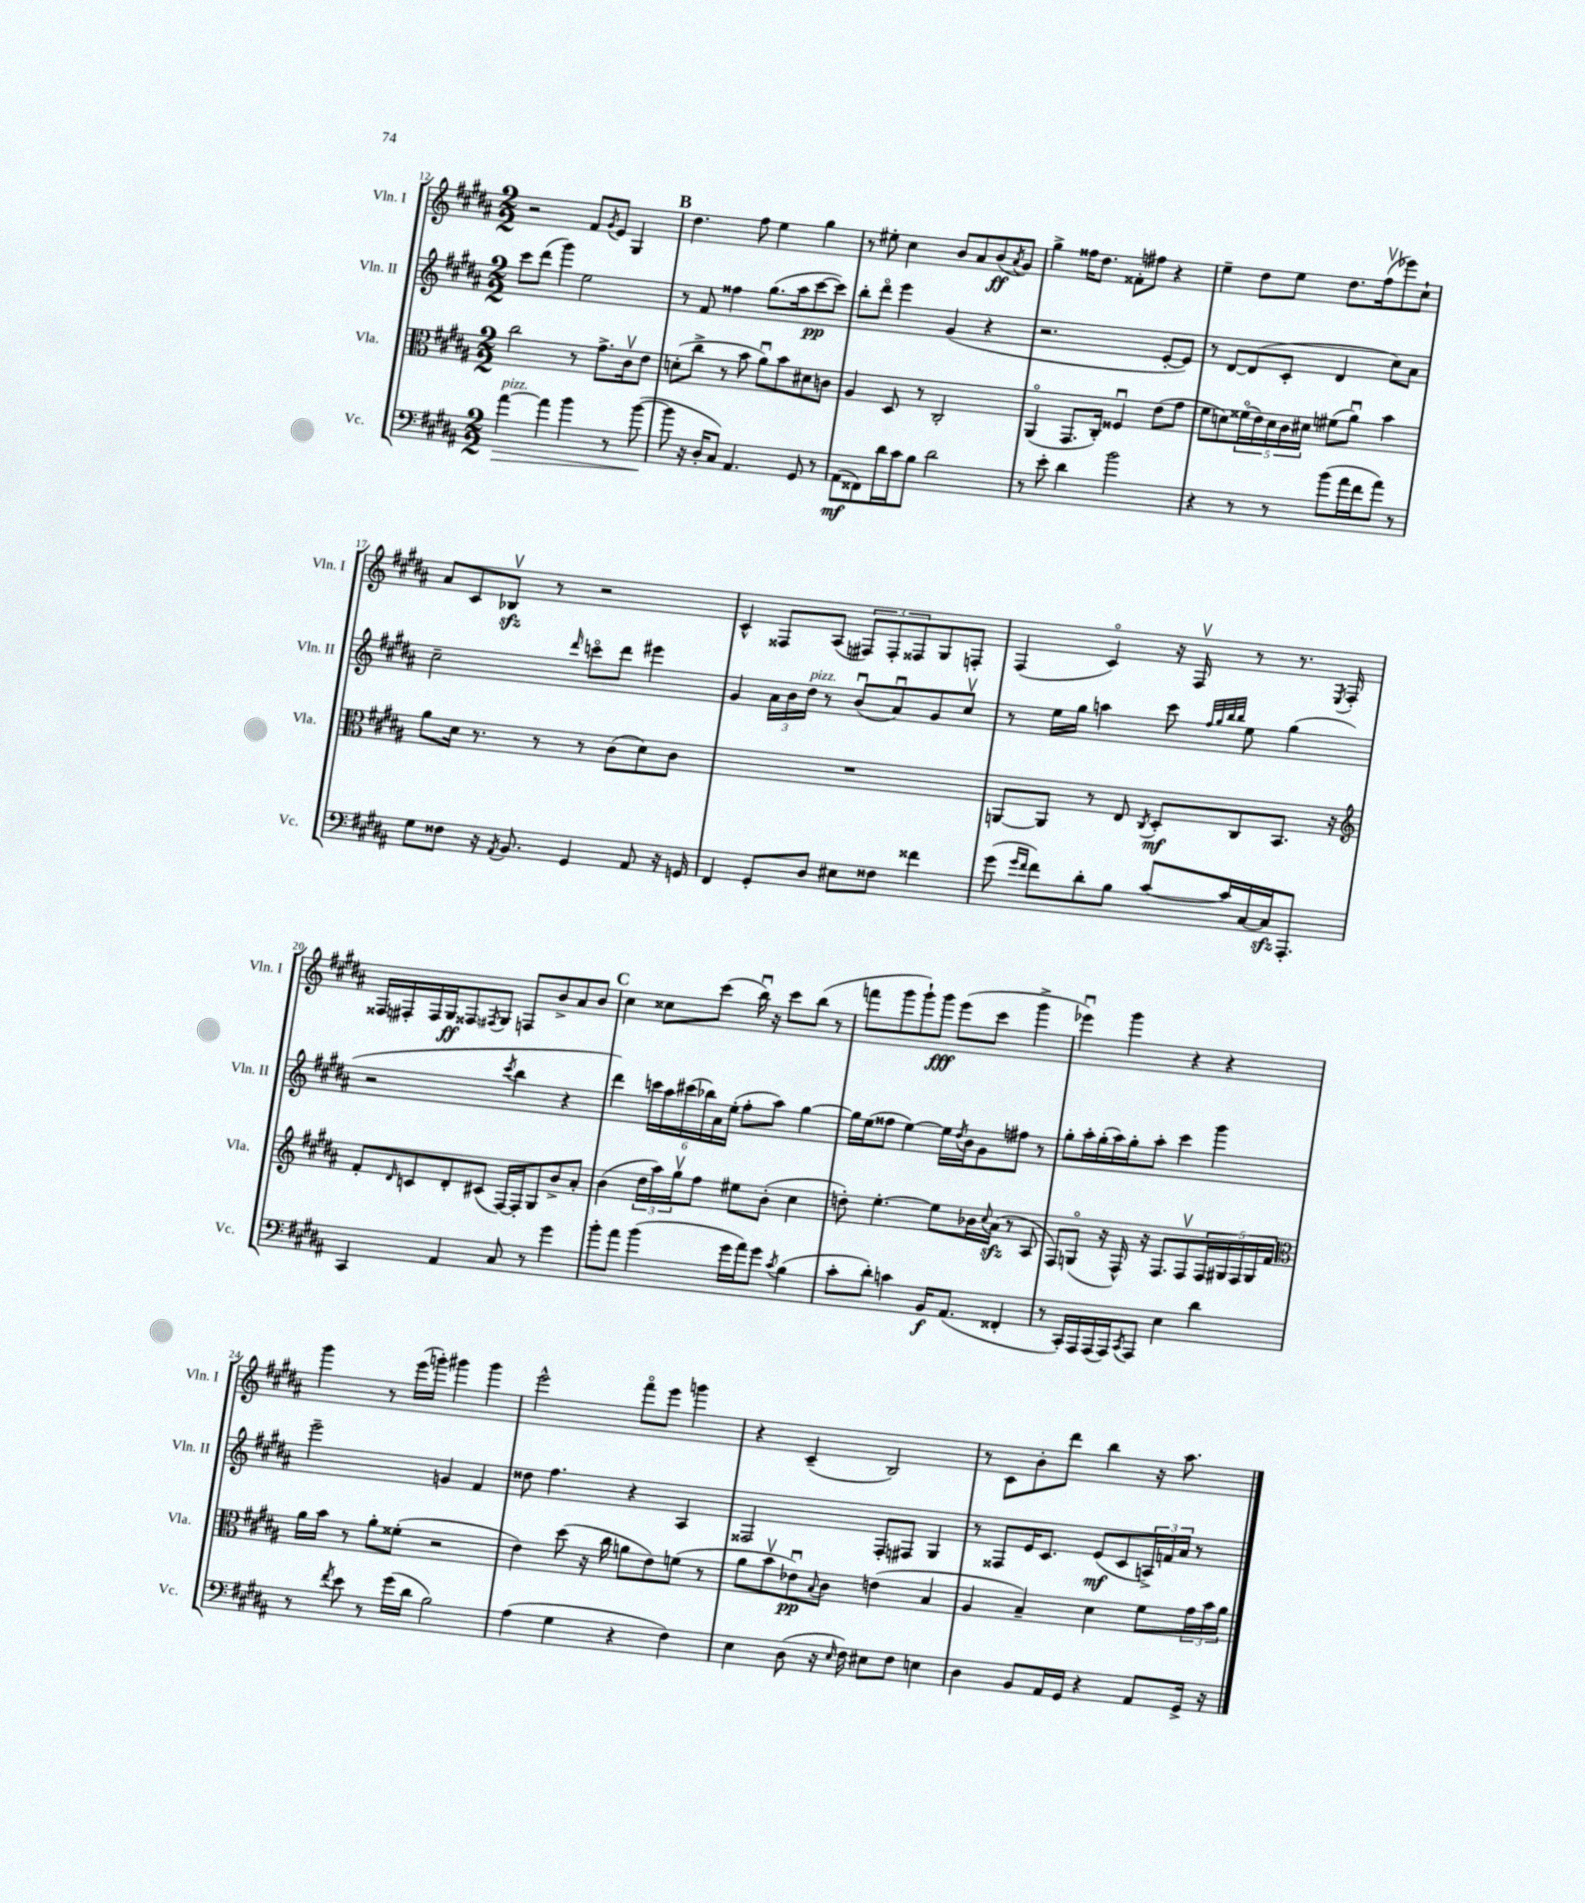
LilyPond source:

<<
\new StaffGroup <<
\new Staff = "s0" \with { instrumentName = "Vln. I" shortInstrumentName = "Vln. I" } {
    \clef treble \key b \major \numericTimeSignature \time 2/2
    r2 fis'8 \acciaccatura { gis'8 } e'8 gis4 |
    \mark \markup { \bold "B" } dis''4. fis''8 e''4 gis''4 |
    r8 eis''8-. cis''4 b'8 ais'8 b'8\ff( \acciaccatura { ais'8 } gis'8) |
    gis''4-> fisis''16 dis''8. fisis'8-. fis''8 r4 |
    e''4-- dis''8 e''8 dis''8. fis''16\upbow( ees'''8) cis''8-! |
    ais'8 cis'8 bes8\upbow\sfz r8 r2 |
    cis'4-^ fisis8 ais8( \tuplet 3/2 { fis8) fis8-. fisis8 } gis8 f8-. |
    fis4( cis'4\flageolet) r16 fis16\upbow r8 r8. \acciaccatura { e8 } fis16-. |
    fisis16 fis16-. fis16 gis16\ff fisis8 \acciaccatura { fis8 } gis8 f8 b'8-> ais'8 b'8 |
    \mark \markup { \bold "C" } cis''4 cisis''8 cis'''8( b''16\downbow) r16 cis'''8 b''8( r8 |
    f'''8 gis'''8 gis'''8-!) gis'''8\fff e'''8( cis'''8 gis'''4-> |
    ees'''4\downbow) gis'''4 r4 r4 |
    gis'''4 r8 e'''16( g'''16-.) gis'''4 gis'''4 |
    e'''2-^ fis'''8\flageolet e'''8 g'''4 |
    r4 cis'4--( b2) |
    r8 cis'8 b'8-. dis'''8 b''4 r16 ais''8. \bar "|." |
}
\new Staff = "s1" \with { instrumentName = "Vln. II" shortInstrumentName = "Vln. II" } {
    \clef treble \key b \major \numericTimeSignature \time 2/2
    cis'''8 dis'''8( gis'''4) e''2 |
    \mark \markup { \bold "B" } r8 fis'8 fisis''4 gis''8.( ais''16 cis'''8~\pp cis'''8) |
    b''8-. dis'''8\flageolet e'''4 gis'4( r4 |
    r2. e'8~-. e'8) |
    r8 dis'8~ dis'8( cis'8-. dis'4 cis''8) ais'8 |
    cis''2-- \grace { dis'''16 } c'''8\flageolet dis'''8 eis'''4 |
    gis'4 \tuplet 3/2 { ais'16 b'16 dis''16^\markup { \italic "pizz." } } r8 b'8\downbow( ais'8\downbow) gis'8 cis''8\upbow |
    r8 e''16 gis''16 a''4 cis'''8 \grace { fis''32 gis''32 b''32 b''32 } e''8 gis''4( |
    r2 \acciaccatura { cis'''8 } b''4 r4 |
    \mark \markup { \bold "C" } dis'''4) \tuplet 6/4 { c'''16 ais''16 cis'''16( bes''16) ais'16 e''16-.( } fis''8-. ais''8) gis''4~ |
    gis''16 e''16( fisis''8 e''4~) e''16 \acciaccatura { dis''8 } b'16 gis'8 fis''8 r8 |
    gis''8-. ais''16-. gis''16-.( ais''16) gis''16-. ais''8-. cis'''4 gis'''4 |
    e'''2-- g'4 fis'4 |
    disis''8 fis''4. r4 ais4 |
    fisis2 fisis8-. fis8 gis4 |
    r8 fisis8 e'16 cis'8. e'8\mf( cis'8 \tuplet 3/2 { a16->) f'16 ais'16 } r8 \bar "|." |
}
\new Staff = "s2" \with { instrumentName = "Vla." shortInstrumentName = "Vla." } {
    \clef alto \key b \major \numericTimeSignature \time 2/2
    cis''2 r8 gis'8.-> cis'16\upbow e'8 |
    \mark \markup { \bold "B" } d'8-.( cis''8-> r8 b'8 ais'8\downbow) b'8 dis'8 c'8 |
    ais4 dis8 r8 cis2-. |
    ais,4\flageolet( gis,8. cis16-.) fisis4\downbow e'8( gis'8 |
    fis'8 d'8) \tuplet 5/4 { fisis'16\flageolet( e'16) d'16 cis'16 dis'16 } fis'8( ais'8\downbow) b'4 |
    ais'8 dis'16 r8. r8 r8 cis'8( dis'8) cis'8 |
    R1 |
    a,8~ a,8 r8 e8 \acciaccatura { cis8 } dis8-.\mf cis8 b,8. r16 |
    \clef treble fis'8-. \grace { dis'16 } c'8 dis'8-. cis'8( fis16~) fis16-. gis8 b'8-> ais'8-. |
    \mark \markup { \bold "C" } b'4( \tuplet 3/2 { dis''16 ais''16) gis''16\upbow } fis''8 eis''8 b'8-.( cis''4 |
    d''8-.) e''4.~-. e''8 bes'16 \appoggiatura { cis''8 } ais'16\sfz( r8 ais8 |
    fis8) g8\flageolet( r16 fis16-^) r16 fis8. fis8\upbow \tuplet 5/4 { fis16 gis16 fis16 gis16 fis'16 } |
    \clef alto ais'16 b'16 r8 ais'8-. fisis'8-.( r2 |
    e'4) dis''8( r16 cis''16 a'8 e'8) f'8( r8 |
    ais'8 b'8\upbow ees'8\downbow\pp) \appoggiatura { b8 } cis'8 e'4( b4 |
    ais4 b4--) dis'4 fis'8 \tuplet 3/2 { gis'16 b'16 ais'16 } \bar "|." |
}
\new Staff = "s3" \with { instrumentName = "Vc." shortInstrumentName = "Vc." } {
    \clef bass \key b \major \numericTimeSignature \time 2/2
    ais'4~\>^\markup { \italic "pizz." } ais'4 b'4 r8 b'8~( |
    \mark \markup { \bold "B" } b'8\! r16 dis16-. cis8) ais,4. gis,8 r8 |
    ais,8\mf( fisis,8) dis'16 cis'16 b8 dis'2 |
    r8 e'8-. dis'4 b'2 |
    r4 r8 r8 b'8( ais'16 fis'16 ais'8) r8 |
    gis8 fisis8 r16 \acciaccatura { ais,8 } b,8. gis,4 ais,8 r16 g,16 |
    fis,4 gis,8-. dis8 eis8 fisis8 fisis'4 |
    gis'8( \grace { gis'16 fis'16 } fis'8) dis'8-. b8 cis'8~ cis'16 cis16~ cis16\sfz ais,,8.-. |
    cis,4 ais,4 cis8 r8 gis'4 |
    \mark \markup { \bold "C" } b'8-. ais'8 b'4( gis'16 ais'16) gis'8 \acciaccatura { cis'8 } b4( |
    cis'8-. dis'8-.) c'4 b,16\f ais,8.( fisis,4-. |
    r8 cis,16-.) ais,,16 ais,,16( ais,,16) \acciaccatura { cis,8 } ais,,8 e4 dis'4 |
    r8 \acciaccatura { fis'8 } e'8 r8 gis'16( dis'16 b2) |
    ais4( gis4 r4 fis4) |
    e4 dis8( r16 \grace { e16 } fis16) eis8 fis8 e4 |
    dis4 b,8 ais,16 gis,16 r4 ais,8 gis,16-> r16 \bar "|." |
}
>>
>>
\layout { \context { \Score currentBarNumber = #12 } }
